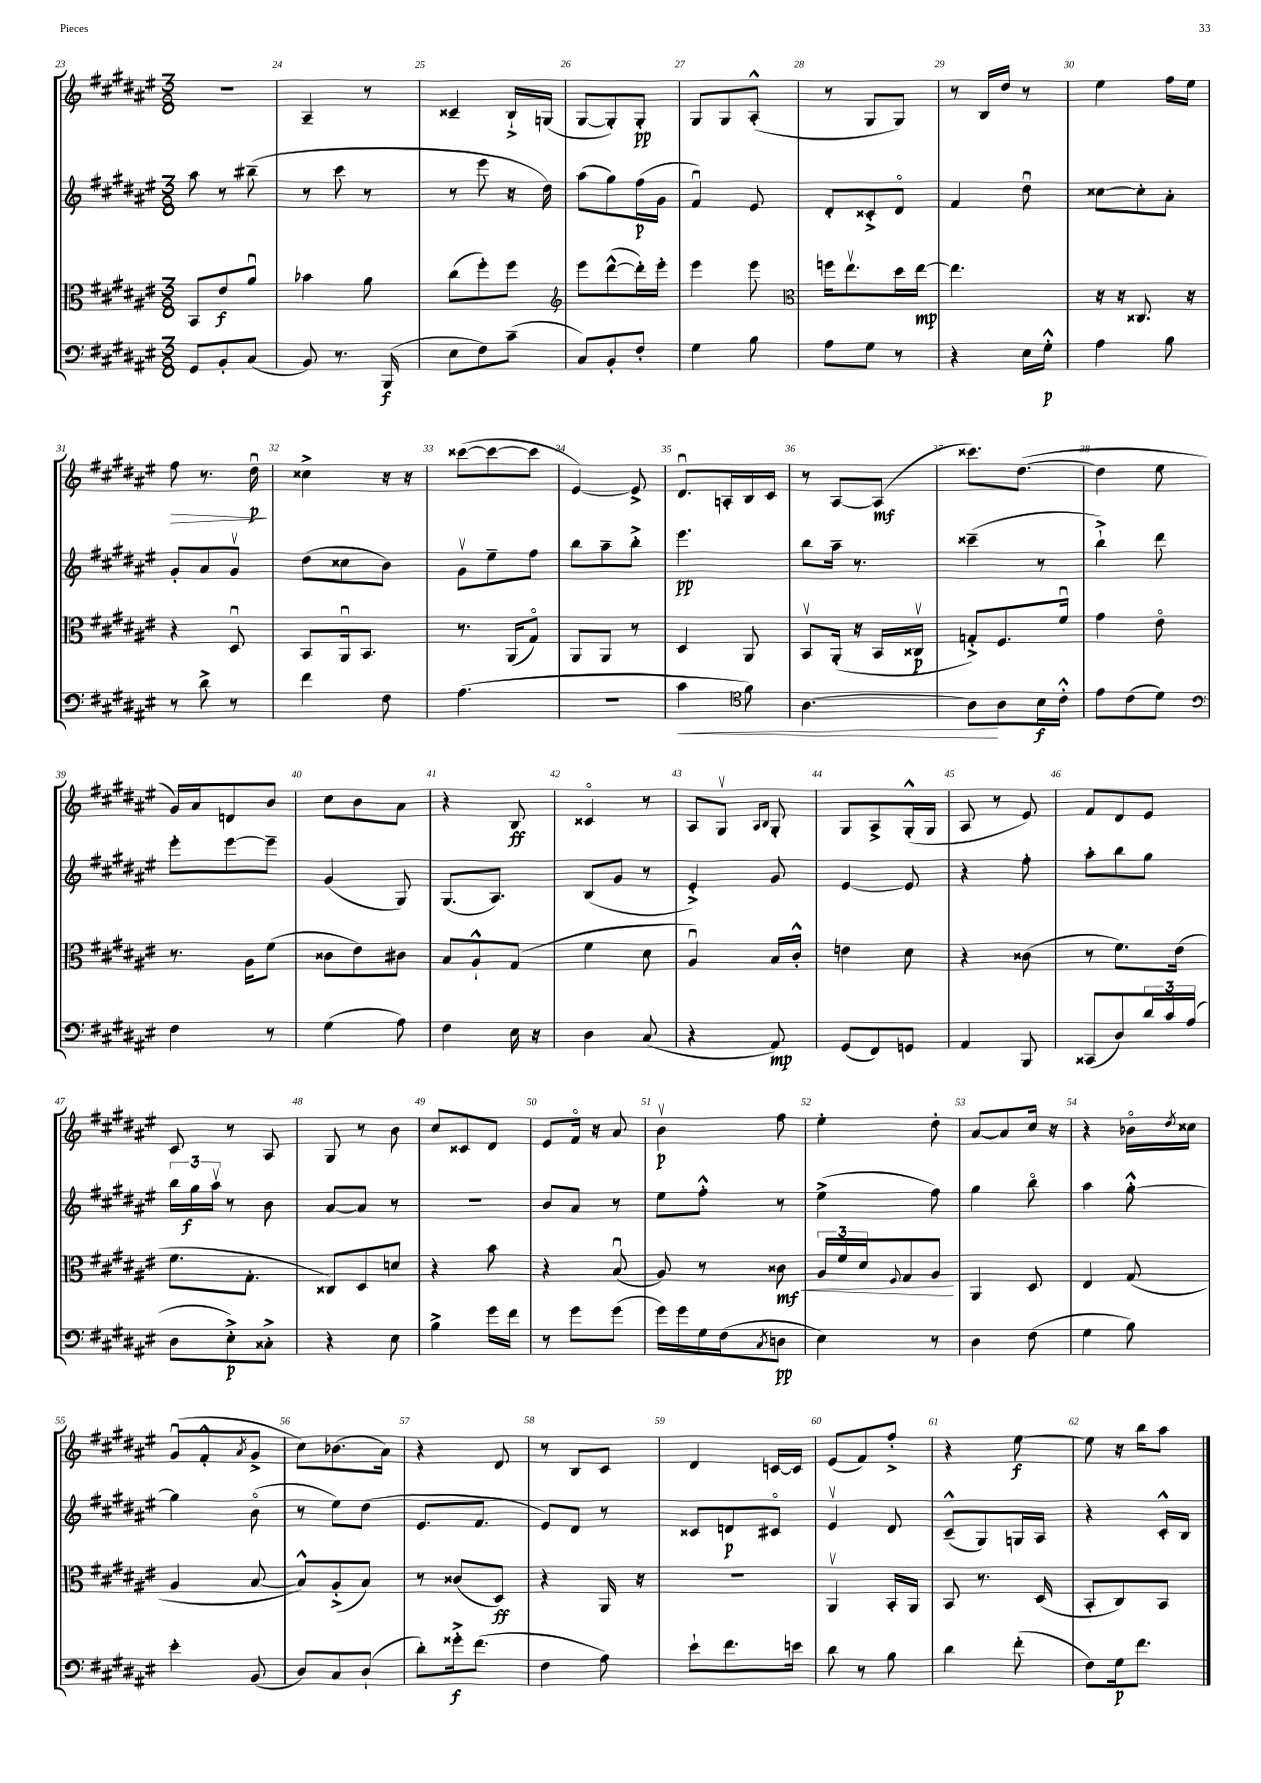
<<
\new StaffGroup <<
\new Staff = "s0" {
    \clef treble \key fis \major \numericTimeSignature \time 3/8
    R4. |
    ais4-- r8 |
    cisis'4-- b16-!-> g16( |
    gis8~ gis8-.) gis8-.\pp |
    gis8 gis8 ais8-.-^( |
    r8 gis8 gis8) |
    r8 b16 dis''16 r8 |
    eis''4 fis''16 eis''16 |
    fis''8\> r8. dis''16\downbow\p\! |
    cisis''4-> r16 r16 |
    cisis'''8~( cisis'''8~ cisis'''8 |
    eis'4~) eis'8-> |
    dis'8.\downbow a16-. b16 cis'16 |
    r8 ais8~ ais8\mf( |
    cisis'''8.) dis''8.~( |
    dis''4 eis''8 |
    gis'16) ais'16 d'8 b'8 |
    cis''8 b'8 ais'8 |
    r4 b8\ff |
    cisis'4\flageolet r8 |
    ais8 gis8\upbow \grace { ais16 b16 } gis8-. |
    gis8 ais8-> gis16-.-^( gis16 |
    ais8 r8 eis'8) |
    fis'8 dis'8 eis'8 |
    cis'8 r8 ais8 |
    gis8 r8 b'8 |
    cis''8 cisis'8 dis'8 |
    eis'8 fis'16\flageolet r16 ais'8 |
    b'4\upbow\p fis''8 |
    eis''4-. dis''8-. |
    ais'8~ ais'8 cis''16 r16 |
    r4 bes'16\flageolet \acciaccatura { dis''8 } cisis''16 |
    gis'8\downbow( fis'8-.-^ \acciaccatura { ais'8 } gis'8-> |
    cis''8) bes'8.( ais'16) |
    r4 dis'8 |
    r8 b8 cis'8 |
    dis'4 c'16~ c'16 |
    eis'8( fis'8) fis''8-.-> |
    r4 eis''8~\f |
    eis''8 r16 b''16 ais''8 \bar "|." |
}
\new Staff = "s1" {
    \clef treble \key fis \major \numericTimeSignature \time 3/8
    ais''8 r8 bis''8--( |
    r8 cis'''8 r8 |
    r8 eis'''8 r16 dis''16) |
    ais''8( gis''8) fis''16\p( gis'16 |
    fis'4\downbow) eis'8 |
    dis'8-. cisis'8-.-> dis'8\flageolet |
    fis'4 dis''8\downbow |
    cisis''8~ cisis''8-. ais'8-. |
    gis'8-. ais'8 gis'8\upbow |
    dis''8( cisis''8 b'8) |
    gis'8\upbow eis''8-- fis''8 |
    b''8 ais''8-- b''8-.-> |
    eis'''4.\pp |
    b''8 ais''16-- r8. |
    cisis'''4--( r8 |
    b''4-!->) dis'''8 |
    eis'''8-. eis'''8~ eis'''8-- |
    gis'4( gis8) |
    gis8.( ais8.) |
    b8( gis'8 r8 |
    eis'4-.->) gis'8 |
    eis'4~ eis'8 |
    r4 fis''8-. |
    ais''8-. b''8 gis''8 |
    \tuplet 3/2 { b''16 gis''16\f ais''16\upbow } r8 b'8 |
    ais'8~ ais'8 r8 |
    R4. |
    b'8 ais'8 r8 |
    eis''8 fis''8-.-^ r8 |
    eis''4->( fis''8) |
    gis''4 b''8\flageolet |
    ais''4 gis''8~-.-^ |
    gis''4 b'8\flageolet( |
    r8 eis''8) dis''8( |
    eis'8. fis'8. |
    eis'8) dis'8 r8 |
    cisis'8 d'8\p cis'8\flageolet |
    eis'4\upbow dis'8 |
    cis'8---^( gis8) g16 ais16 |
    r4 cis'16-.-^ b16 \bar "|." |
}
\new Staff = "s2" {
    \clef alto \key fis \major \numericTimeSignature \time 3/8
    b,8 eis'8\f ais'8\downbow |
    bes'4 ais'8 |
    cis''8( fis''8-.) fis''8 |
    \clef treble eis'''8 dis'''8~-^( dis'''16-.) eis'''16-. |
    eis'''4 eis'''8 |
    \clef alto f''16 eis''8.\upbow dis''16 eis''16~\mp |
    eis''4. |
    r16 r16 cisis8. r16 |
    r4 dis8\downbow |
    b,8 ais,16\downbow b,8. |
    r8. ais,16( gis8\flageolet) |
    ais,8 ais,8 r8 |
    dis4 ais,8 |
    b,8\upbow ais,16-.( r16 b,16 cisis16\upbow\p |
    g8-.->) fis8. fis'16\downbow |
    gis'4 eis'8\flageolet |
    r8. ais16 fis'8( |
    cisis'8 eis'8) cis'8 |
    b8 ais8-!-^ gis8( |
    fis'4 dis'8 |
    ais4\downbow) b16 cis'16-.-^ |
    e'4 dis'8 |
    r4 cisis'8( |
    r8 fis'8.) eis'16( |
    fis'8. gis8.-. |
    cisis8) dis8 d'8 |
    r4 b'8 |
    r4 b8\downbow( |
    ais8) r8 cisis'8\mf\< |
    \tuplet 3/2 { ais16 fis'16 dis'16 } \appoggiatura { fis8 } gis8 ais8\! |
    ais,4 dis8 |
    eis4 gis8( |
    ais4 b8~ |
    b8-^) ais8-.->( b8) |
    r8 cisis'8( dis8\ff) |
    r4 ais,16 r16 |
    R4. |
    ais,4\upbow b,16-. ais,16 |
    b,8 r8. dis16( |
    b,8-. cis8) b,8 \bar "|." |
}
\new Staff = "s3" {
    \clef bass \key fis \major \numericTimeSignature \time 3/8
    gis,8 b,8-. cis8( |
    b,8) r8. b,,16\f( |
    eis8 fis8) cis'8--( |
    cis8) b,8-. fis8-. |
    gis4 b8 |
    ais8 gis8 r8 |
    r4 eis16 gis16-.-^\p |
    ais4 b8 |
    r8 dis'8-> r8 |
    fis'4 fis8 |
    ais4.( |
    R4. |
    cis'4\< \clef tenor fis'8) |
    ais4.~ |
    ais8\! ais8 b16\f cis'16-.-^ |
    eis'8 cis'8( dis'8) |
    \clef bass fis4 r8 |
    gis4( ais8) |
    fis4 eis16 r16 |
    dis4 cis8( |
    r4 ais,8\mp) |
    gis,8( fis,8) g,8 |
    ais,4 b,,8 |
    cisis,8( dis8) \tuplet 3/2 { dis'16 cis'16 ais16( } |
    dis8 eis8-.->\p) cisis8-.-> |
    r4 eis8 |
    b4-> gis'16 fis'16 |
    r8 gis'8 gis'8( |
    gis'16) gis'16 gis16 fis16( \acciaccatura { cis8 } d8\pp |
    eis4) r8 |
    dis4 fis8( |
    gis4 b8) |
    eis'4-. b,8( |
    dis8) cis8 dis8-!( |
    dis'8-.) gisis'16-.->\f fis'8.( |
    fis4 ais8) |
    eis'8-! fis'8. e'16 |
    dis'8 r8 b8 |
    dis'4 fis'8-.( |
    fis8) gis16\p fis'8. \bar "|." |
}
>>
>>
\layout { \context { \Score currentBarNumber = #23 \override BarNumber.break-visibility = ##(#f #t #t) barNumberVisibility = #all-bar-numbers-visible } }
